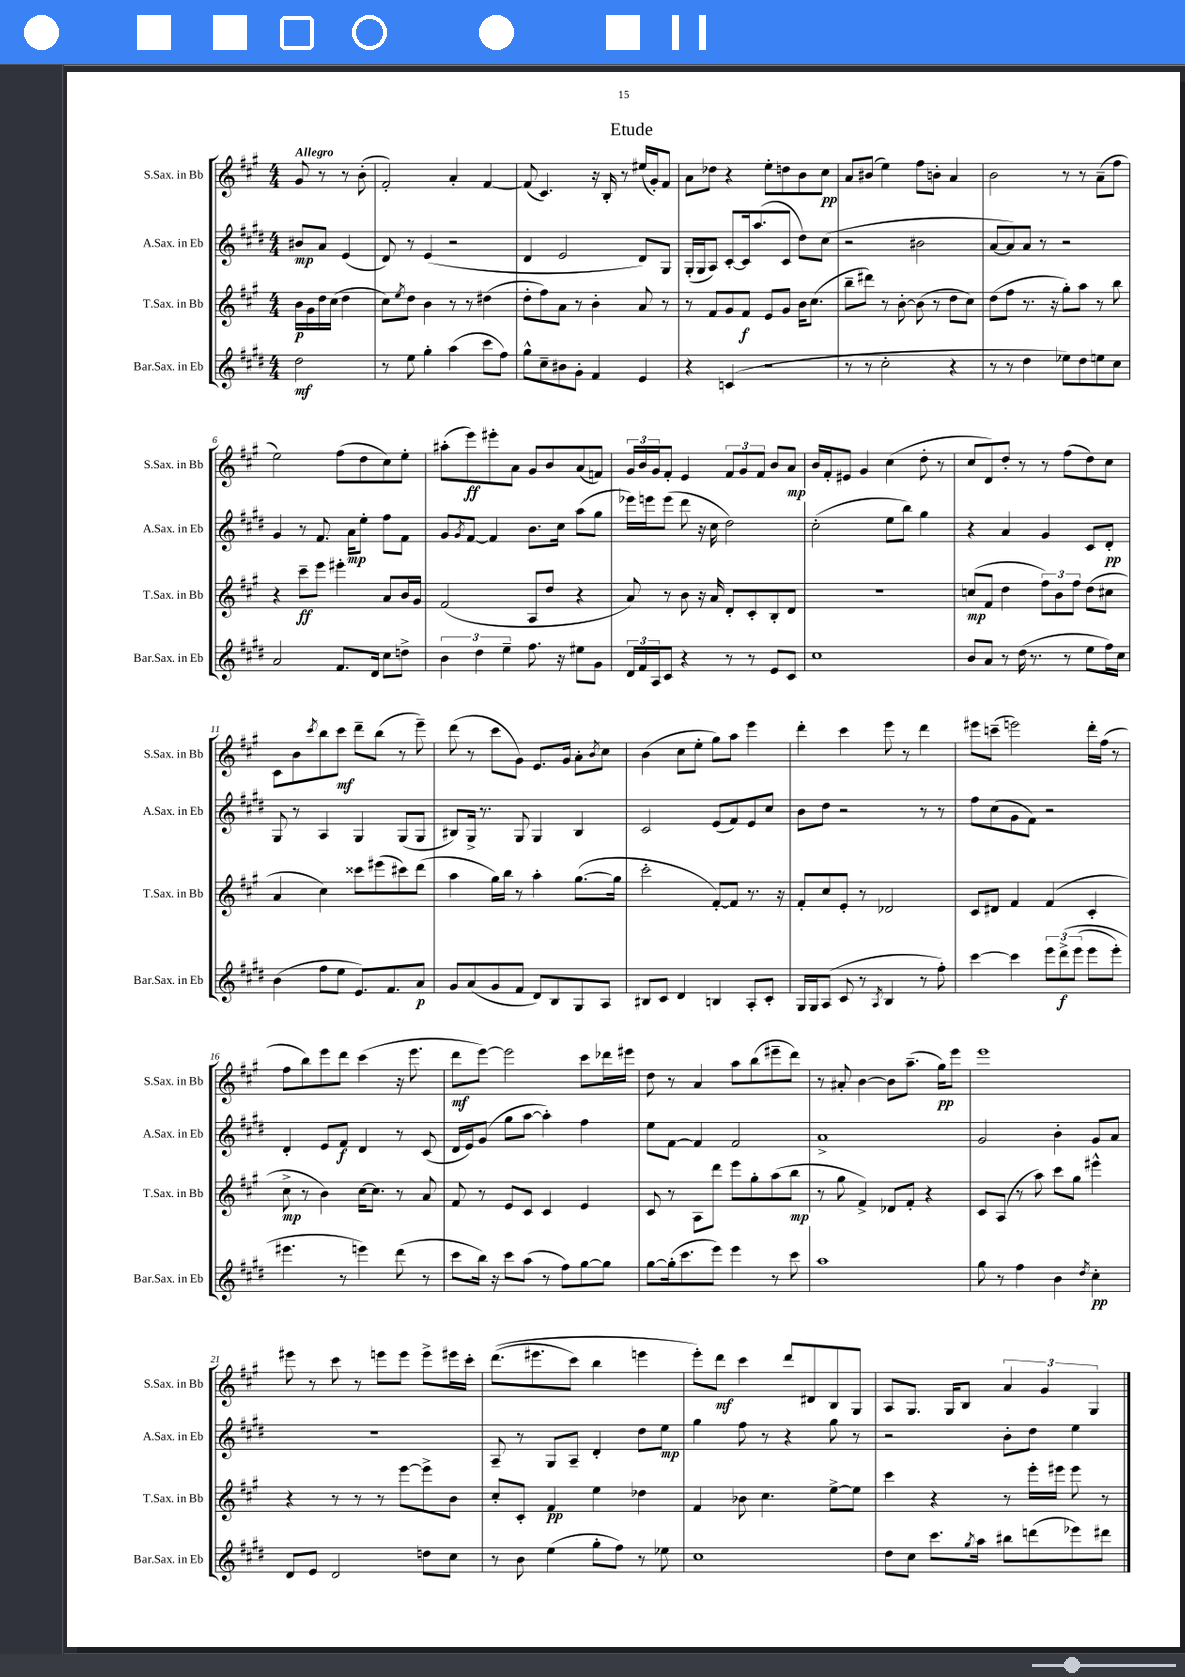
\header { title = "Etude" }
<<
\new StaffGroup <<
\new Staff = "s0" \with { instrumentName = "S.Sax. in Bb" shortInstrumentName = "S.Sax. in Bb" } {
    \clef treble \key a \major \numericTimeSignature \time 4/4 \partial 2 \tempo "Allegro"
    gis'8 r8 r8 b'8-.( |
    fis'2-.) a'4-. fis'4~ |
    fis'8( cis'4.) r16 b16-. r8 eis''16( gis'16-.) fis'8 |
    a'8 des''8 r4 e''8-. d''8 b'8 cis''8\pp |
    a'8 bis'8( e''4) fis''8 b'8-. a'4 |
    b'2 r8 r8 a'8--( fis''8 |
    e''2) fis''8( d''8 cis''8) e''8-. |
    ais''8-.( e'''8\ff) eis'''8-. a'8 gis'8 b'8 a'8( f'8) |
    \tuplet 3/2 { gis'16 b'16 gis'16 } fis'8-. e'4 \tuplet 3/2 { fis'8 gis'8 fis'8 } b'8 a'8\mp |
    b'16 fis'16-. eis'8 gis'4 cis''4( d''8-. r8 |
    cis''8 d'8) d''8-. r8 r8 fis''8( d''8) cis''8 |
    cis'8 b'8 \acciaccatura { cis'''8 } b''8 cis'''8\mf d'''8-- b''8( r8 e'''8--) |
    d'''8( r8 cis'''8 gis'8) e'8. gis'16 a'8-. \acciaccatura { b'8 } cis''8 |
    b'4( cis''8 e''8-. gis''8) a''8 e'''4 |
    d'''4-. cis'''4 e'''8 r8 d'''4 |
    eis'''8 c'''8--( e'''2) d'''16-. fis''16( r8 |
    fis''8 b''8) e'''8 d'''8 cis'''4( r16 e'''8. |
    d'''8\mf e'''8~) e'''2 cis'''8 des'''16 eis'''16 |
    d''8 r8 a'4 a''8 b''8( eis'''8-- d'''8) |
    r8 ais'8-. b'4~ b'8 a''8.--( gis''16\pp) e'''8 |
    e'''1 |
    eis'''8 r8 cis'''8 r8 e'''8 e'''8 e'''8-> eis'''16 cis'''16-. |
    d'''8.(\( eis'''8. cis'''8) b''4 e'''4 |
    e'''8-.\) d'''8\mf cis'''4 d'''8 dis'8 b8 gis8 |
    a8 gis8. gis16 b8 \tuplet 3/2 { a'4 gis'4 gis4 } \bar "|." |
}
\new Staff = "s1" \with { instrumentName = "A.Sax. in Eb" shortInstrumentName = "A.Sax. in Eb" } {
    \clef treble \key e \major \numericTimeSignature \time 4/4 \partial 2
    bis'8\mp a'8 e'4( |
    dis'8) r8 e'4( r2 |
    dis'4 e'2 dis'8) gis8 |
    gis16-.( gis16 a8) cis'8~-. cis'16 a''8.( cis'8 dis''8) cis''8( |
    r2 bis'2 |
    a'8~ a'8) a'8 r8 r2 |
    gis'4 r8 fis'8. a'16\mp e''8-. fis''8 fis'8 |
    gis'8 \acciaccatura { gis'8 } fis'8~ fis'4 b'8. cis''16 a''8( gis''8 |
    ees'''16) e'''16 e'''8( dis'''8 r16 cis''16 dis''2) |
    cis''2-.( e''8 b''8) gis''4 |
    r4 a'4 gis'4 cis'8 dis'8-.\pp |
    gis8 r8 a4 gis4 gis8( gis8 |
    bis8) gis16-> r8. gis8 gis4 bis4 |
    cis'2 e'8( fis'8) e'8 cis''8 |
    b'8 dis''8 r2 r8 r8 |
    fis''8 cis''8( gis'8 fis'8) r2 |
    dis'4-. e'8 fis'8\f dis'4 r8 cis'8( |
    dis'16 e'16) gis'8( gis''8 a''8~ a''4-.) fis''4 |
    e''8 fis'8~ fis'4 fis'2 |
    a'1-> |
    gis'2 b'4-. gis'8 a'8 |
    R1 |
    a8-- r8 gis8 a8-- dis'4-. dis''8 e''8\mp |
    gis''4 fis''8 r8 r4 gis''8 r8 |
    r2 b'8-. dis''8 e''4 \bar "|." |
}
\new Staff = "s2" \with { instrumentName = "T.Sax. in Bb" shortInstrumentName = "T.Sax. in Bb" } {
    \clef treble \key a \major \numericTimeSignature \time 4/4 \partial 2
    b'16\p gis'16 d''16 cis''16( d''4 |
    cis''8) \acciaccatura { e''8 } d''8 b'4 r8 r8 dis''4( |
    d''8-. fis''8) a'8 r8 b'4-. a'8 r8 |
    r8 fis'8 gis'8 fis'8\f e'8 gis'8 b'16 cis''8.( |
    b''8-- dis'''8) r8 b'8~-. b'8( r8 d''8 cis''8) |
    d''8( fis''8 r8. r16 gis''8-.) a''8 r8 b''8 |
    r4 cis'''8--\ff e'''8 eis'''4-. a'8 b'16 gis'16 |
    fis'2( a8 d''8 r4 |
    a'8) r8 b'8 r16 a'16 d'8-. cis'8-. b8-. d'8 |
    R1 |
    c''8\mp( fis'8 d''4 \tuplet 3/2 { fis''8) b'8 fis''8 } d''8( cis''8 |
    a'4 cis''4) cisis'''8 eis'''8( cis'''8) d'''8( |
    a''4 gis''16) b''16 r8 a''4-. gis''8.~( gis''16 |
    cis'''2-. fis'8~-.) fis'8 r8. r16 |
    fis'8-. cis''8 e'8-. r8 des'2 |
    cis'8 dis'8 fis'4 fis'4( cis'4-. |
    cis''8->\mp r8 b'4) cis''16~ cis''8. r8 a'8 |
    fis'8 r8 e'8 cis'8 cis'4 e'4 |
    cis'8 r8 a8 d'''8 e'''8 gis''8-. a''8( b''8\mp |
    r8 gis''8 fis'4->) des'8 fis'8-. r4 |
    cis'8 a8( r8 a''8) cis'''8 gis''8 eis'''4-^ |
    r4 r8 r8 r8 e'''8~ e'''8-> b'8 |
    cis''8-. cis'8-. fis'4\pp e''4 des''4 |
    fis'4 bes'8 cis''4. e''8~-> e''8 |
    cis'''4 r4 r8 e'''16-. eis'''16 eis'''8 r8 \bar "|." |
}
\new Staff = "s3" \with { instrumentName = "Bar.Sax. in Eb" shortInstrumentName = "Bar.Sax. in Eb" } {
    \clef treble \key e \major \numericTimeSignature \time 4/4 \partial 2
    dis''2\mf |
    r8 e''8 gis''4-. a''4( cis'''8 fis''8) |
    gis''8-^ cis''8-- bis'8 gis'8-. fis'4 e'4 |
    r4 c'4( r2 |
    r8 r8 cis''2-. r4 |
    r8 r8 dis''4 ees''8) dis''8 e''8 cis''8 |
    a'2 fis'8. dis'16 cis''8 d''8-> |
    \tuplet 3/2 { b'4 dis''4 e''4-- } fis''8. r16 eis''8 gis'8 |
    \tuplet 3/2 { dis'16 fis'16 a16 } cis'8 r4 r8 r8 e'8 cis'8 |
    cis''1 |
    b'8 a'8 r8 dis''16( r8. r8 e''8 fis''16) cis''16 |
    b'4( fis''8 e''8 e'8.) fis'8. a'8\p |
    gis'8 a'8( gis'8 fis'8 dis'8) b8 gis8 a8 |
    bis8 cis'8 dis'4 b4 a8-. cis'8-. |
    gis16 gis16 a8( cis'8 r8 \acciaccatura { a8 } b4 r8 fis''8-.) |
    cis'''4~ cis'''4 \tuplet 3/2 { e'''8 dis'''8->\f\( e'''8( } e'''8 e'''8-.) |
    eis'''4. r8 e'''4\) dis'''8( r8 |
    cis'''8 b''16) r16 cis'''8 a''8( r8 fis''8) gis''8~ gis''8 |
    gis''8~ gis''16-.( cis'''8. e'''8) e'''4 r8 cis'''8 |
    a''1 |
    gis''8 r8 fis''4 b'4 \acciaccatura { dis''8 } cis''4-.\pp |
    dis'8 e'8 dis'2 d''8 cis''8 |
    r8 b'8 e''4( gis''8-. fis''8) r8 ees''8 |
    cis''1 |
    dis''8 cis''8 cis'''8. \acciaccatura { gis''8 } a''16 bis''8 d'''8( ees'''8) dis'''8 \bar "|." |
}
>>
>>
